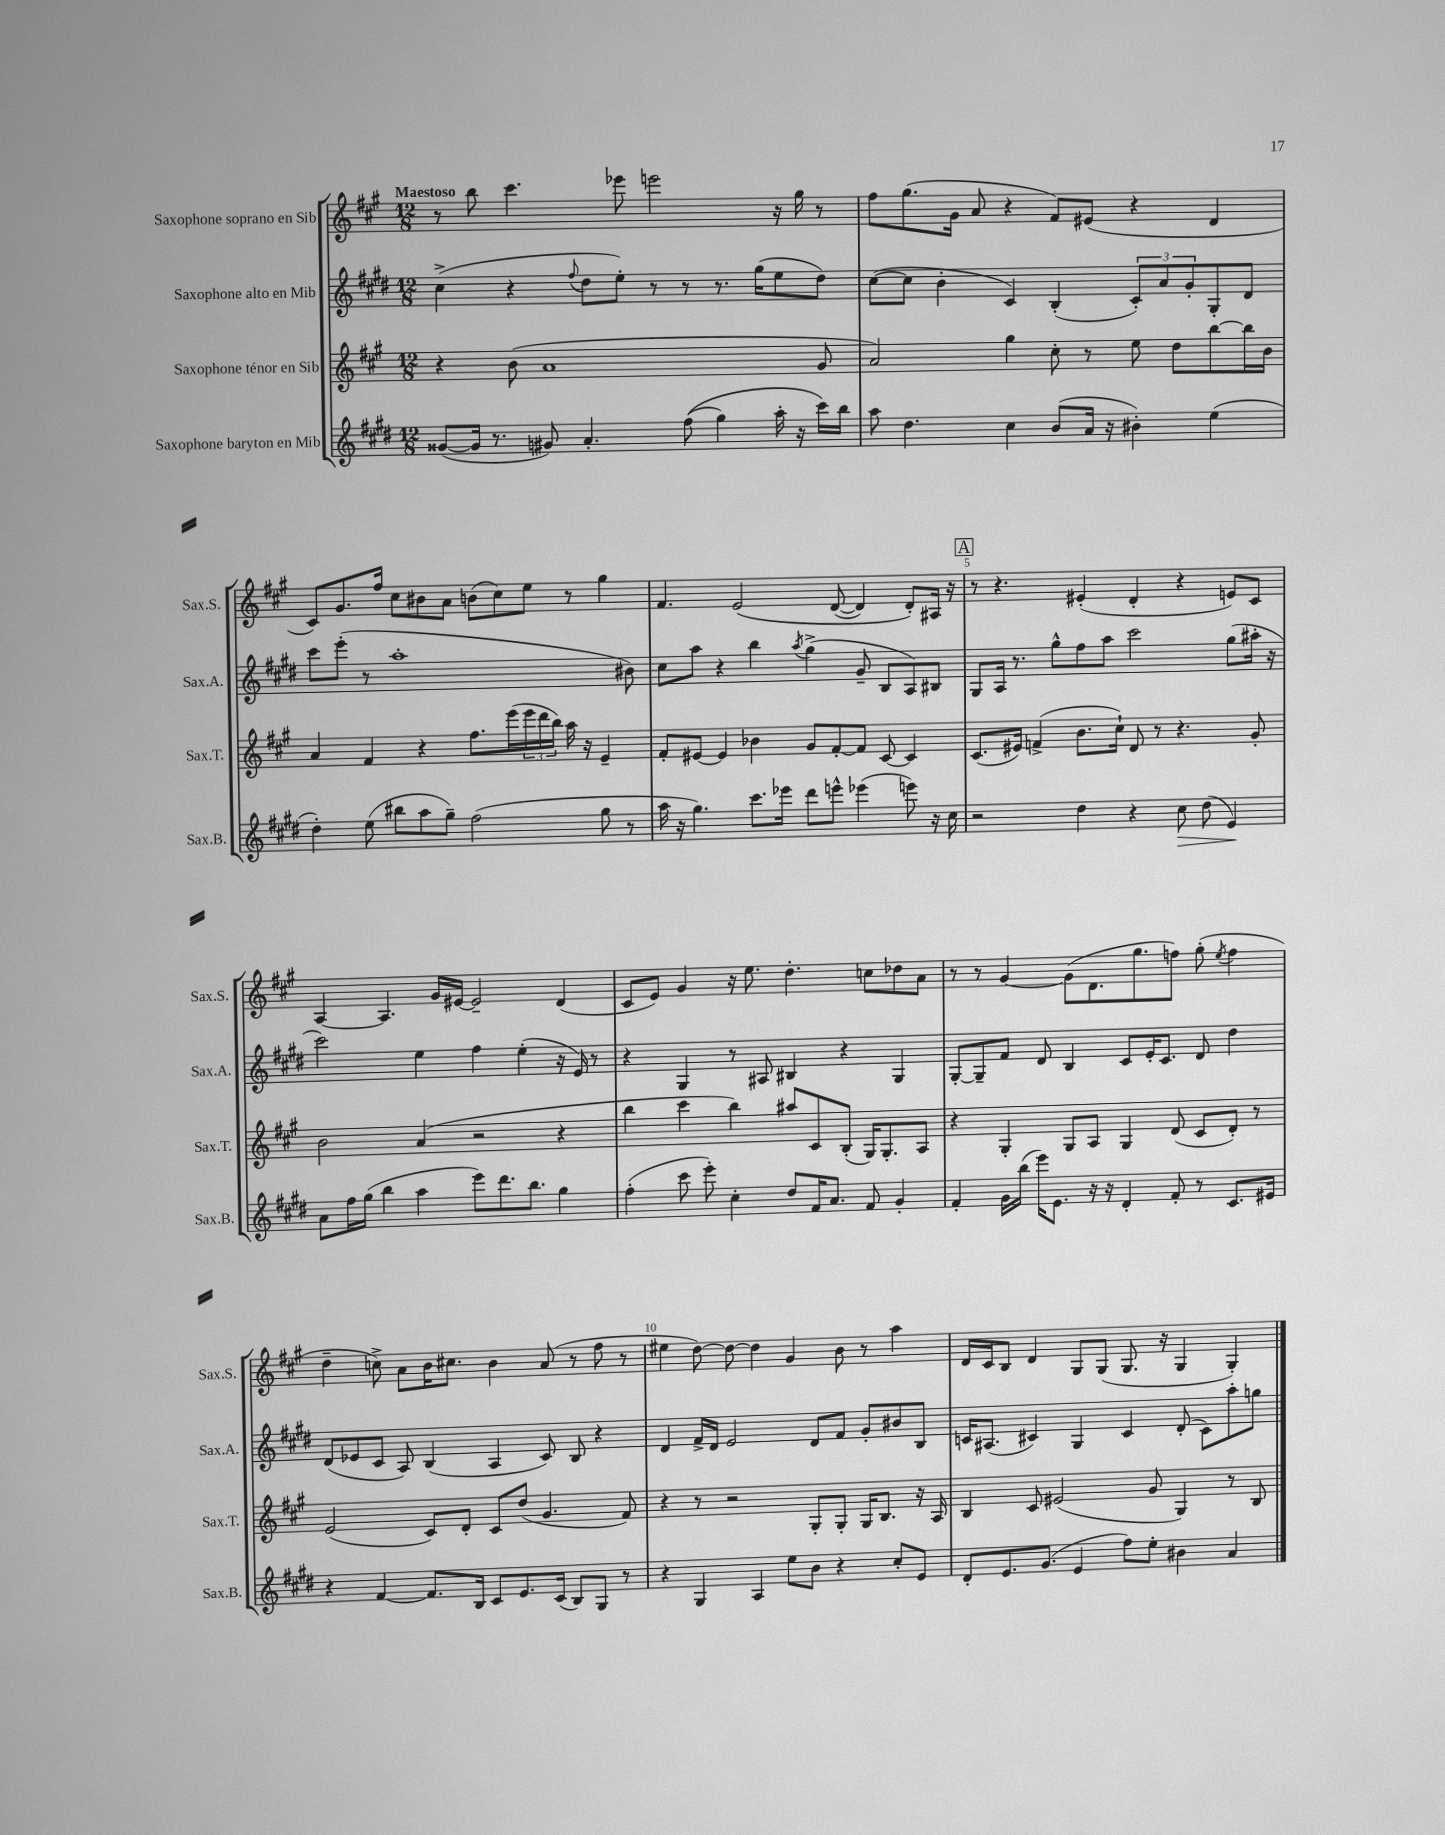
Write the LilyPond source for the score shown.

<<
\new StaffGroup <<
\new Staff = "s0" \with { instrumentName = "Saxophone soprano en Sib" shortInstrumentName = "Sax.S." } {
    \clef treble \key a \major \numericTimeSignature \time 12/8 \tempo "Maestoso"
    r8 b''8 cis'''4. ees'''8 e'''2 r16 gis''16 r8 |
    fis''8 gis''8.( gis'16 a'8 r4 fis'8) eis'8( r4 d'4 |
    cis'8) gis'8. fis''16 cis''8 bis'8 a'8 b'8( cis''8) e''8 r8 gis''4 |
    fis'4. e'2\( d'8~( d'4) d'8-.\) ais16 r16 |
    \mark \markup { \box "A" } r8 r4. eis'4-.( d'4-. r4 e'8) cis'8 |
    a4~ a4. gis'16 eis'16~ eis'2-- d'4( |
    cis'8 e'8) gis'4 r16 e''8. d''4.-. c''8 des''8 a'8 |
    r8 r8 gis'4~ gis'8( d'8. gis''8. f''8) gis''8-.( \acciaccatura { e''8 } f''4 |
    d''4-- c''8->) a'8 b'16 cis''8. b'4 a'8( r8 fis''8 r8 |
    eis''4 d''8~) d''8~ d''4 gis'4 b'8 r8 a''4 |
    d'16 cis'16 b8 d'4 gis8 gis8( gis8. r16 gis4 gis4-.) \bar "|." |
}
\new Staff = "s1" \with { instrumentName = "Saxophone alto en Mib" shortInstrumentName = "Sax.A." } {
    \clef treble \key e \major \numericTimeSignature \time 12/8
    cis''4->( r4 \appoggiatura { fis''8 } dis''8 e''8-.) r8 r8 r8. gis''16( e''8 dis''8) |
    cis''8~( cis''8 b'4-. cis'4) b4-.( \tuplet 3/2 { cis'8-.) a'8 gis'8-. } gis8-. dis'8 |
    cis'''8 e'''8-.( r8 a''1-. bis'8) |
    cis''8 a''8 r4 b''4 \acciaccatura { a''8 } gis''4->( gis'8-- b8 a8) bis8 |
    \mark \markup { \box "A" } gis8 a16 r8. gis''8-^ fis''8 a''8 cis'''2 gis''8( ais''16-. r16 |
    cis'''2) e''4 fis''4 e''4-.( r16 e'16) r8 |
    r4 gis4 r8 ais8 bis4 r4 gis4 |
    gis8~-. gis8-- fis'8 dis'8 b4 cis'8 e'16-. cis'8. dis'8 dis''4 |
    dis'8( ees'8 cis'8 a8) b4( a4 cis'8) b8 r4 |
    dis'4 fis'16-> dis'16 e'2 dis'8 fis'8 gis'8-. bis'8 b8 |
    c'16 ais8.( cis'4) gis4 cis'4 dis'8-.( cis'8) a''8-. g''8 \bar "|." |
}
\new Staff = "s2" \with { instrumentName = "Saxophone ténor en Sib" shortInstrumentName = "Sax.T." } {
    \clef treble \key a \major \numericTimeSignature \time 12/8
    r4 b'8( a'1 gis'8 |
    a'2) gis''4 cis''8-. r8 e''8 d''8 b''8~ b''16 b'16 |
    a'4 fis'4 r4 fis''8. e'''16( \tuplet 3/2 { e'''16 d'''16 b''16) } a''16 r16 e'4-- |
    fis'8-. eis'8~ eis'4 bes'4 gis'8 fis'8~-. fis'8 cis'8~ cis'4 |
    \mark \markup { \box "A" } cis'8.( eis'16) f'4->( b'8. cis''16-!) d'8 r8 r4. gis'8-. |
    b'2 a'4( r2 r4 |
    b''4 cis'''4 b''4) ais''8 cis'8 b8-.( gis16) gis8.-. a8 |
    r4 gis4-. gis8 a8 gis4 d'8( cis'8 d'8-.) r8 |
    e'2( cis'8) d'8-. cis'8 d''8( gis'4. fis'8) |
    r4 r8 r2 gis8-. gis8-. gis16 b8. r16 a16 |
    b4 cis'8 eis'2( gis'8 gis4) r8 b8 \bar "|." |
}
\new Staff = "s3" \with { instrumentName = "Saxophone baryton en Mib" shortInstrumentName = "Sax.B." } {
    \clef treble \key e \major \numericTimeSignature \time 12/8
    gisis'8~( gisis'16 r8. gis'8) a'4.-. fis''8(\( gis''4) a''16-. r16 cis'''16\) b''16 |
    a''8 dis''4. cis''4 b'8( a'16 r16 bis'4-.) e''4( |
    dis''4-.) e''8( bis''8 a''8 gis''8--) fis''2( gis''8 r8 |
    a''16 r16 gis''4.) cis'''8. ees'''16 dis'''8 e'''8-^ ees'''4( e'''8) r16 cis''16 |
    \mark \markup { \box "A" } r2 dis''4 r4 cis''8\> dis''8( e'4\!) |
    a'8 fis''16 gis''16( b''4 a''4 e'''8) dis'''8. b''8. gis''4 |
    fis''4-.( cis'''8 e'''8-.) cis''4-. dis''8 fis'16 a'8. fis'8 gis'4-. |
    fis'4-. gis'16 b''16( e'''16) e'8. r16 r16 dis'4-. fis'8-. r8 cis'8. eis'16 |
    r4 fis'4~ fis'8. b16 cis'8 e'8. cis'16( b8) gis8 r8 |
    r4 gis4 a4 e''8 b'8 r4 cis''8-. e'8 |
    dis'8-. e'8. gis'8.( e'4 fis''8) e''8-. bis'4 a'4 \bar "|." |
}
>>
>>
\layout { \context { \Score \override BarNumber.break-visibility = ##(#f #t #t) barNumberVisibility = #(every-nth-bar-number-visible 5) } }
